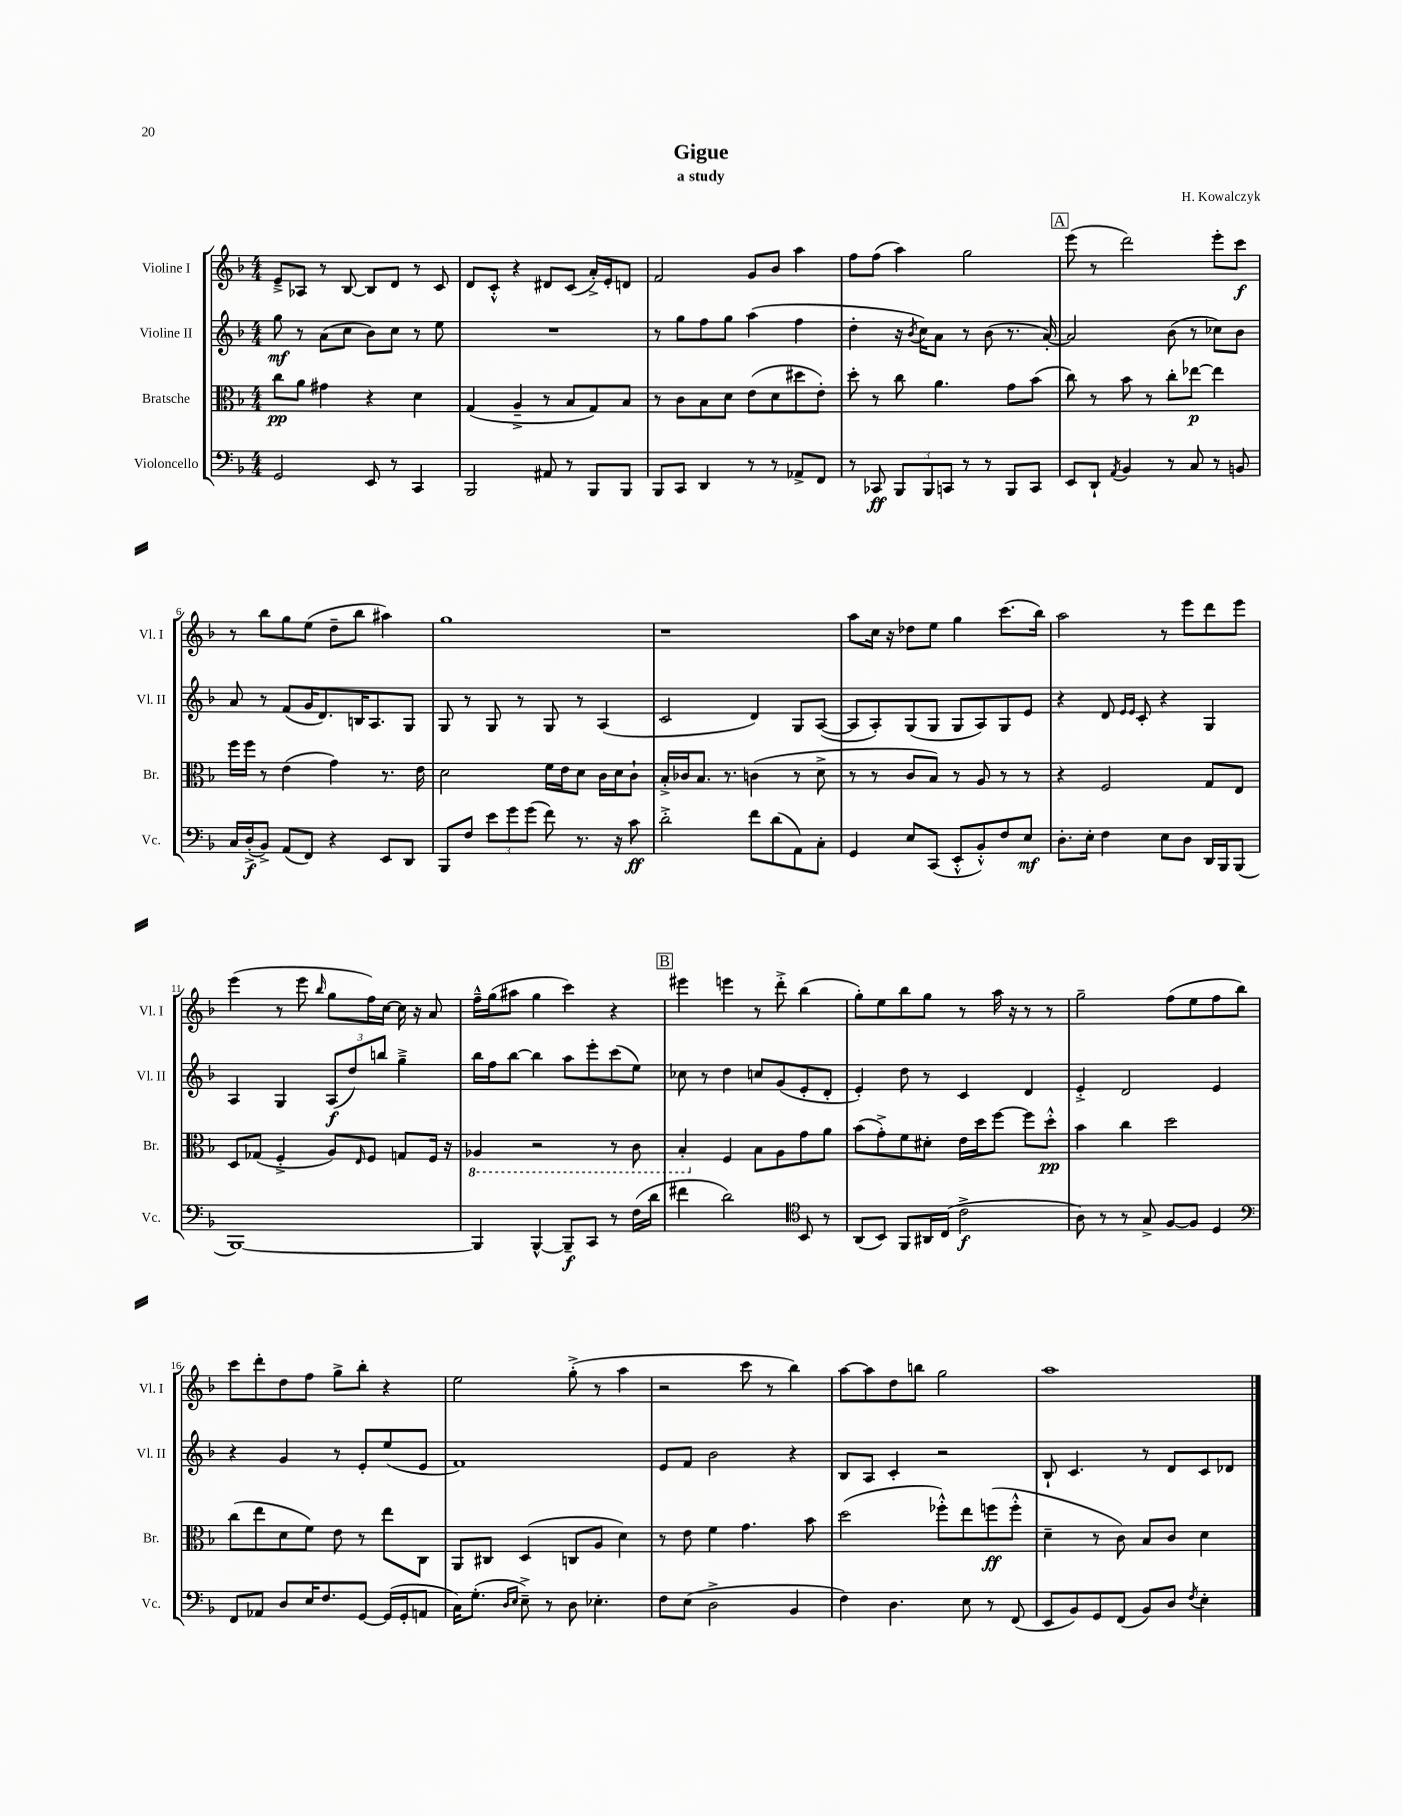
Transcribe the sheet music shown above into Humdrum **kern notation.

**kern	**kern	**kern	**kern
*staff4	*staff3	*staff2	*staff1
*clefF4	*clefC3	*clefG2	*clefG2
*k[b-]	*k[b-]	*k[b-]	*k[b-]
*M4/4	*M4/4	*M4/4	*M4/4
2GG	8cc	8gg	8e~^
.	8a	8r	8A-
.	4g#	(8a	8r
.	.	8cc	[8B-
8EE	4r	8b-)	8B-]
8r	.	8cc	8d
4CC	4d	8r	8r
.	.	8ee	8c
=	=	=	=
2BBB-	(4G	1r	8d
.	.	.	8c'^^
.	4A~^	.	4r
8AA#	8r	.	8d#
8r	8B-	.	(8c
8BBB-	8G)	.	16a'^)
.	.	.	16e'
8BBB-	8B-	.	8d
=	=	=	=
8BBB-	8r	8r	2f
8CC	8c	8gg	.
4DD	8B-	8ff	.
.	8d	8gg	.
8r	(8e	(4aa	8g
8r	8d	.	8b-
8AA-^	8dd#	4ff	4aa
8FF	8e')	.	.
=	=	=	=
8r	8dd'	4dd'	8ff
8CC-	8r	.	(8ff
12BBB-	8cc	16r	4aa)
.	.	8qb-	.
.	.	16cc)	.
12BBB-	.	.	.
.	4.a	8a	.
12CC	.	.	.
8r	.	8r	2gg
8r	.	(8b-	.
8BBB-	8g	8.r	.
8CC	(8b-	.	.
.	.	[16a')	.
=	=	=	=
8EE	8cc)	2a]	(8eee
8DD`	8r	.	8r
8qAA	.	.	.
4BB-	8b-	.	2ddd)
.	8r	.	.
8r	8cc'	(8b-	.
8C	[8ee-	8r	.
8r	4ee-]	8cc-)	8eee'
8BB	.	8b-	8ccc
=	=	=	=
16C	16ff	8a	8r
(16D'^	16ff	.	.
8BB-^)	8r	8r	8bb-
(8AA	(4e	(8f	8gg
8FF)	.	16g	(8ee
.	.	8.d)	.
4r	4g)	.	8dd~
.	.	16B	8bb-
.	.	8.A	.
8EE	8.r	.	4aa#)
8DD	.	8G	.
.	16e	.	.
=	=	=	=
8BBB-	2d	8G	1gg
8F	.	8r	.
12e	.	8G	.
12g	.	.	.
.	.	8r	.
(12g	.	.	.
8f)	16f	8G	.
.	16e	.	.
8.r	8d	8r	.
.	16c	(4A	.
16r	16d	.	.
8c	8c`	.	.
=	=	=	=
2d'^	16B-'^	2c	1r
.	16c-	.	.
.	8.B-	.	.
.	8.r	.	.
8f	(4c	4d)	.
(8d	.	.	.
8AA)	8r	8G	.
8C'	8d^	([8A	.
=	=	=	=
4GG	8r	8A]	8aa
.	8r	8A')	16cc
.	.	.	16r
8E	8c	(8G	8dd-
(8CC	8B-)	8G	8ee
8EE'^^	8r	8G	4gg
8BB-'^^)	8A	8A)	.
8F	8r	8G	(8.ccc
8E	8r	8e	.
.	.	.	16bb-)
=	=	=	=
8.D'	4r	4r	2aa
16E'	.	.	.
4F	2F	8d	.
.	.	16qqe	.
.	.	16qqe	.
.	.	8c'	.
8E	.	4r	8r
8D	.	.	8eee
16DD	8G	4G	8ddd
16BBB-	.	.	.
(8BBB-	8E	.	8eee
=	=	=	=
[1BBB-)	8D	4A	(4eee
.	(8G-	.	.
.	4F'^	4G	8r
.	.	.	8eee
.	.	.	16qqbb-
.	8A)	(12A	8gg
.	.	12dd)	.
.	16qqE	.	.
.	8F	.	16ff)
.	.	12bb	.
.	.	.	[16cc
.	8G	4gg~^	16cc]
.	.	.	16r
.	16F	.	8a
.	16r	.	.
=	=	=	=
4BBB-]	4AA-	16bb-	16ff~^^
.	.	16ff	(16gg
.	.	[8bb-	8aa#
[4BBB-^^	2r	4bb-]	4gg
8BBB-~]	.	8aa	4ccc)
8CC	.	8eee'	.
8r	8r	(8ccc	4r
(16F	8C	8ee)	.
16d	.	.	.
=	=	=	=
4f#	4BB-'	8cc-	4eee#
.	.	8r	.
2d)	4F	4dd	4eee
.	8B-	8cc	8r
.	8A	(8g	8ddd'^
*clefC4	*	*	*
8BB-	8g	8e'	(4bb-
8r	8a	8d'	.
=	=	=	=
(8AA	(8b-	4e')	8gg')
8BB-)	8g'^)	.	8ee
8FF	8f	8dd	8bb-
16AA#	8d#'	8r	8gg
(16C	.	.	.
2c^	16e	4c	8r
.	16dd	.	.
.	[8ff	.	16aa
.	.	.	16r
.	8ff]	4d	8r
.	8dd'^^	.	8r
=	=	=	=
8A)	4b-	4e'^	2gg~
8r	.	.	.
8r	4cc	2d	.
8G^	.	.	.
[8F	2dd	.	(8ff
8F]	.	.	8ee
4D	.	4e	8ff
.	.	.	8bb-)
=	=	=	=
*clefF4	*	*	*
8FF	(8cc	4r	8ccc
8AA-	8ee	.	8ddd'
8D	8d	4g	8dd
16E	8f)	.	8ff
8.F	.	.	.
.	8e	8r	8gg^
[8GG	8r	8e'	8bb-'
(16GG]	8ee	(8ee	4r
16GG'	.	.	.
8AA	8C	8e	.
=	=	=	=
16C)	8AA	1f)	2ee
(8.G'	.	.	.
.	8C#	.	.
16qqD	.	.	.
16qqE	.	.	.
8E~^)	(4D	.	.
8r	.	.	.
8D	8C	.	(8gg'^
4.E-'	8A	.	8r
.	4d)	.	4aa
=	=	=	=
8F	8r	8e	2r
(8E	8e	8f	.
2D^	4f	2b-	.
.	4.g	.	8ccc
.	.	.	8r
4BB-	.	4r	4bb-)
.	8b-	.	.
=	=	=	=
4F)	(2dd	8B-	[8aa
.	.	8A	8aa]
4.D	.	4c'	8dd
.	.	.	8bb
.	8ff-'^^)	2r	2gg
8E	8ee	.	.
8r	(8ff	.	.
(8FF	8ff'^^	.	.
=	=	=	=
8EE	4d~	8B-`	1aa
8BB-)	.	4.c	.
8GG	8r	.	.
(8FF	8c)	.	.
8BB-)	8B-	8r	.
8D	8c	8d	.
8qF	.	.	.
4E'	4d	8c	.
.	.	8d-	.
==	==	==	==
*-	*-	*-	*-
